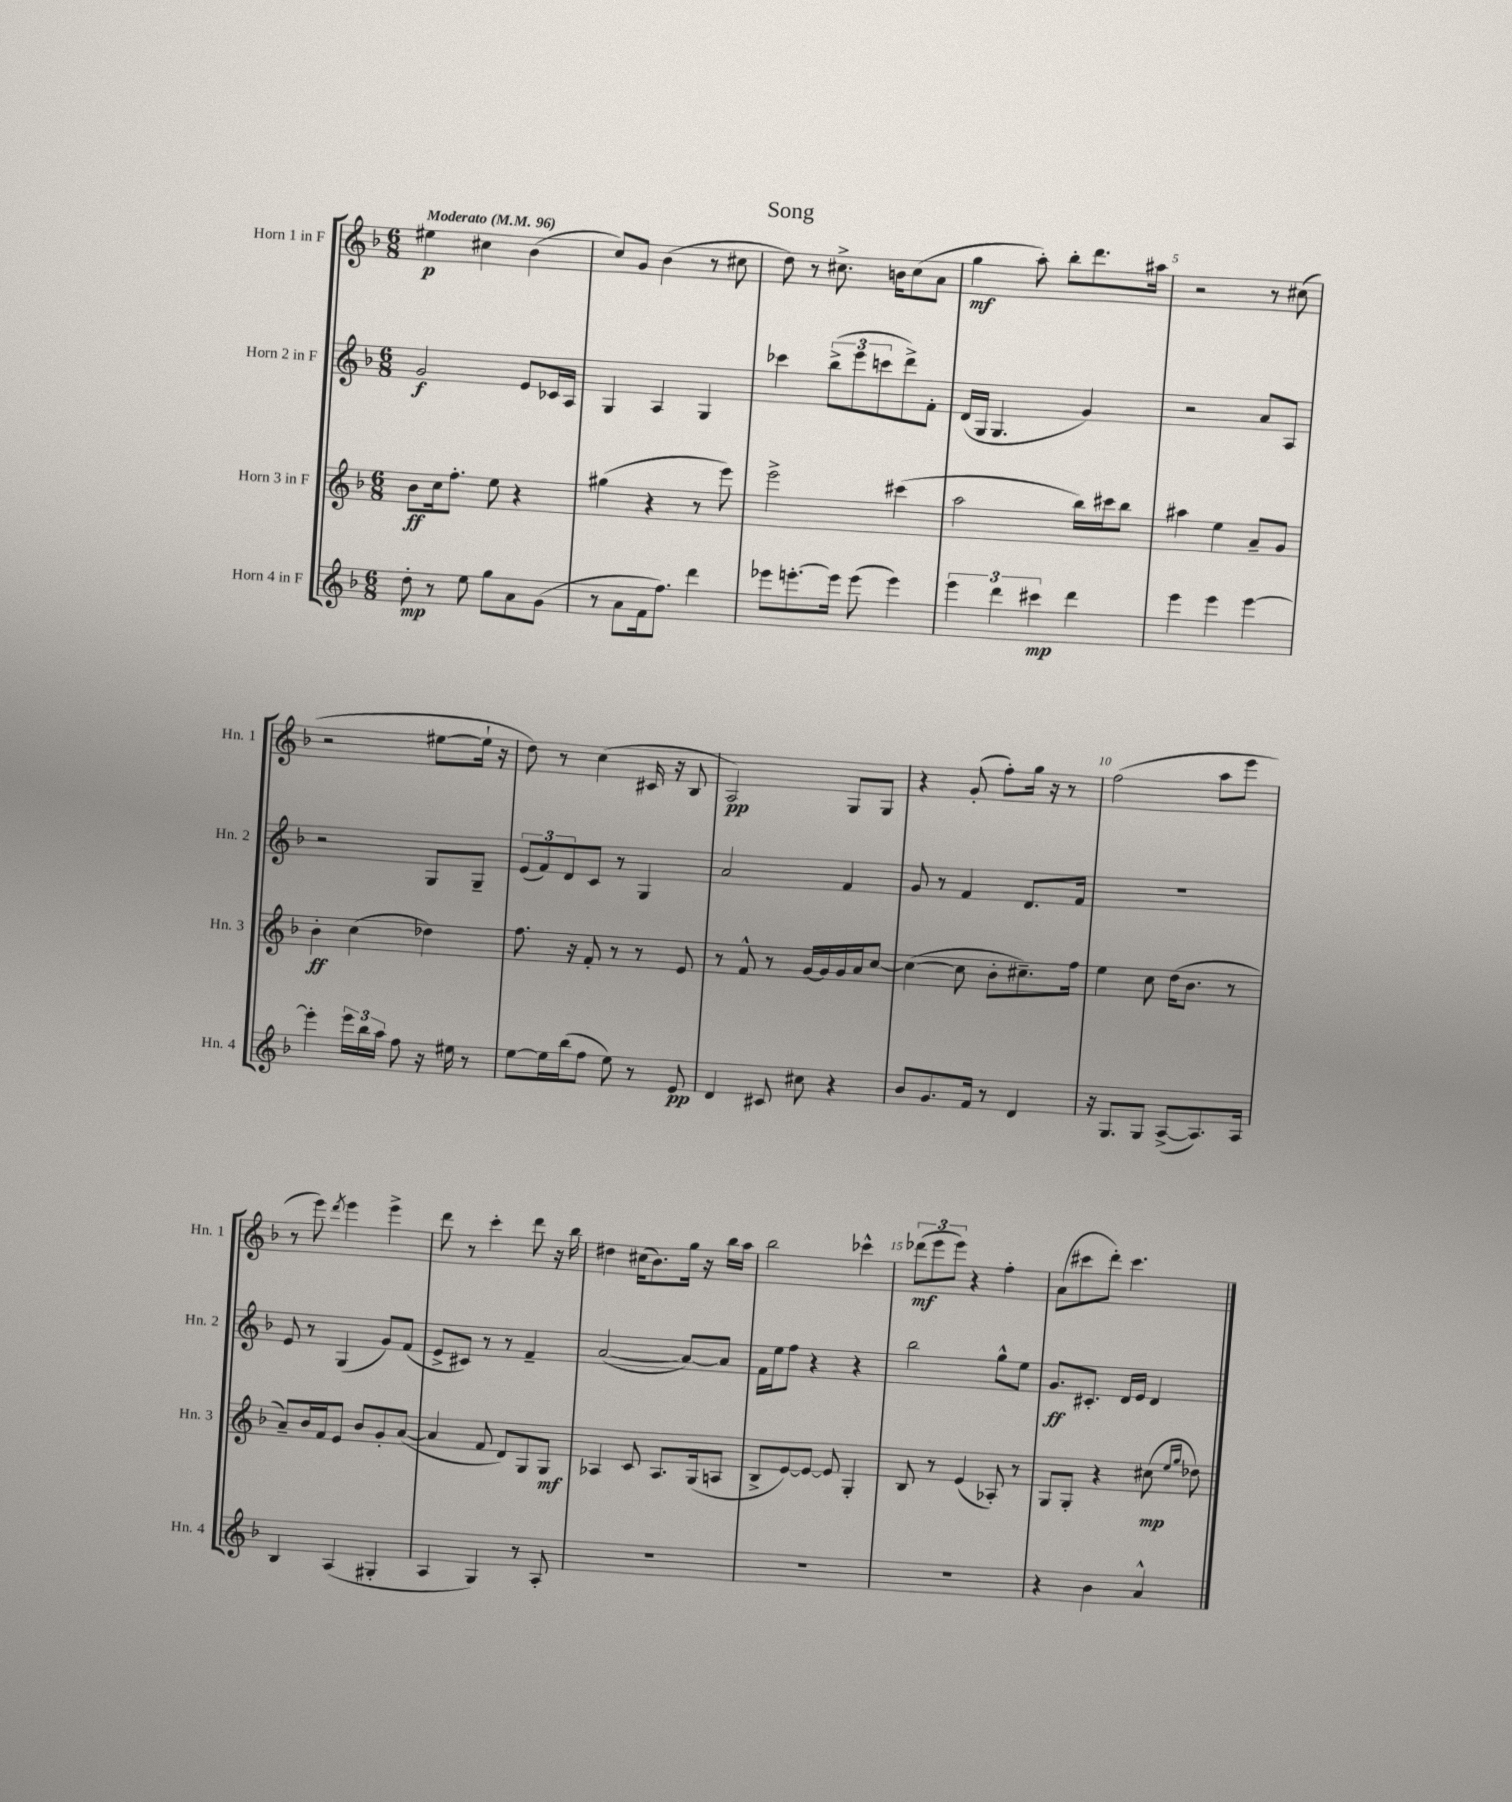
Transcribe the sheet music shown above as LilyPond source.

\header { title = "Song" }
<<
\new StaffGroup <<
\new Staff = "s0" \with { instrumentName = "Horn 1 in F" shortInstrumentName = "Hn. 1" } {
    \clef treble \key f \major \numericTimeSignature \time 6/8 \tempo "Moderato" 4 = 96
    eis''4\p cis''4 bes'4( |
    c''8) g'8 bes'4( r8 cis''8 |
    d''8) r8 cis''8.-> b'16 cis''8( a'8 |
    g''4\mf a''8-.) bes''8-. d'''8. ais''16 |
    r2 r8 cis''8( |
    r2 eis''8~ eis''16-! r16 |
    d''8) r8 c''4( cis'16 r16 bes8 |
    a2\pp) g8 g8 |
    r4 g'8-.( f''8-.) g''16 r16 r8 |
    f''2( a''8 e'''8 |
    r8 e'''8) \acciaccatura { d'''8 } e'''4 e'''4-> |
    d'''8 r8 c'''4-. d'''8 r16 bes''16 |
    dis''4 cis''16( bes'8.) g''16 r16 bes''16 a''16 |
    bes''2 ces'''4-^ |
    \tuplet 3/2 { des'''8\mf( e'''8 e'''8) } r4 f''4-. |
    a'8( cis'''8 d'''8-.) cis'''4. \bar "|." |
}
\new Staff = "s1" \with { instrumentName = "Horn 2 in F" shortInstrumentName = "Hn. 2" } {
    \clef treble \key f \major \numericTimeSignature \time 6/8
    g'2\f e'8 ces'16 a16 |
    g4 a4 g4 |
    ces'''4 \tuplet 3/2 { bes''8->( e'''8 c'''8 } d'''8->) f'8-. |
    d'16( g16 g4. g'4) |
    r2 a'8 a8 |
    r2 g8 g8-- |
    \tuplet 3/2 { e'8( f'8) d'8 } c'8 r8 g4 |
    a'2 f'4 |
    g'8 r8 f'4 d'8. f'16 |
    R2. |
    e'8 r8 g4( g'8) f'8( |
    e'8-> cis'8) r8 r8 f'4-- |
    a'2~( a'8~) a'8 |
    f'16 e''16 f''8 r4 r4 |
    bes''2 g''8-^ e''8 |
    g'8.\ff cis'8.-. d'16 e'16 d'4 \bar "|." |
}
\new Staff = "s2" \with { instrumentName = "Horn 3 in F" shortInstrumentName = "Hn. 3" } {
    \clef treble \key f \major \numericTimeSignature \time 6/8
    bes'8\ff c''16 f''8.-. e''8 r4 |
    gis''4( r4 r8 e'''8) |
    e'''2-> cis'''4( |
    a''2 bes''16) cis'''16 bes''8 |
    ais''4 e''4 a'8-- g'8 |
    bes'4-.\ff c''4( des''4) |
    f''8. r16 f'8-. r8 r8 e'8 |
    r8 f'8-^ r8 g'16~ g'16 g'16 a'16 c''8~ |
    c''4~( c''8 bes'8-. cis''8.--) f''16 |
    e''4 c''8 d''16( bes'8. r8 |
    a'8--) bes'16 f'16 e'8 bes'8 g'8-. a'8~( |
    a'4 f'8 d'8) g8 g8\mf |
    aes4 c'8 aes8. g16( a8 |
    bes8-> e'8~) e'8~ e'8 g4-. |
    bes8 r8 e'4( aes8-.) r8 |
    g8 g8-. r4 cis''8\mp( \grace { e''16 g''16 } des''8) \bar "|." |
}
\new Staff = "s3" \with { instrumentName = "Horn 4 in F" shortInstrumentName = "Hn. 4" } {
    \clef treble \key f \major \numericTimeSignature \time 6/8
    d''8-.\mp r8 e''8 g''8 a'8 g'8( |
    r8 a'8 f'16 f''8.) d'''4 |
    ees'''8 e'''8.~-. e'''16 e'''8( e'''4) |
    \tuplet 3/2 { e'''4 d'''4 cis'''4\mp } d'''4 |
    e'''4 e'''4 e'''4~ |
    e'''4-. \tuplet 3/2 { e'''16 bes''16 a''16 } f''8 r16 eis''16 r8 |
    e''8~ e''16 bes''16( f''8 e''8) r8 e'8\pp |
    d'4 cis'8 cis''8 r4 |
    bes'8 g'8. f'16 r8 d'4 |
    r16 g8. g8 a8~->( a8.) a16 |
    bes4 a4( gis4-. |
    a4 g4) r8 a8-. |
    R2. |
    R2. |
    R2. |
    r4 bes'4 a'4-^ \bar "|." |
}
>>
>>
\layout { \context { \Score \override BarNumber.break-visibility = ##(#f #t #t) barNumberVisibility = #(every-nth-bar-number-visible 5) } }
